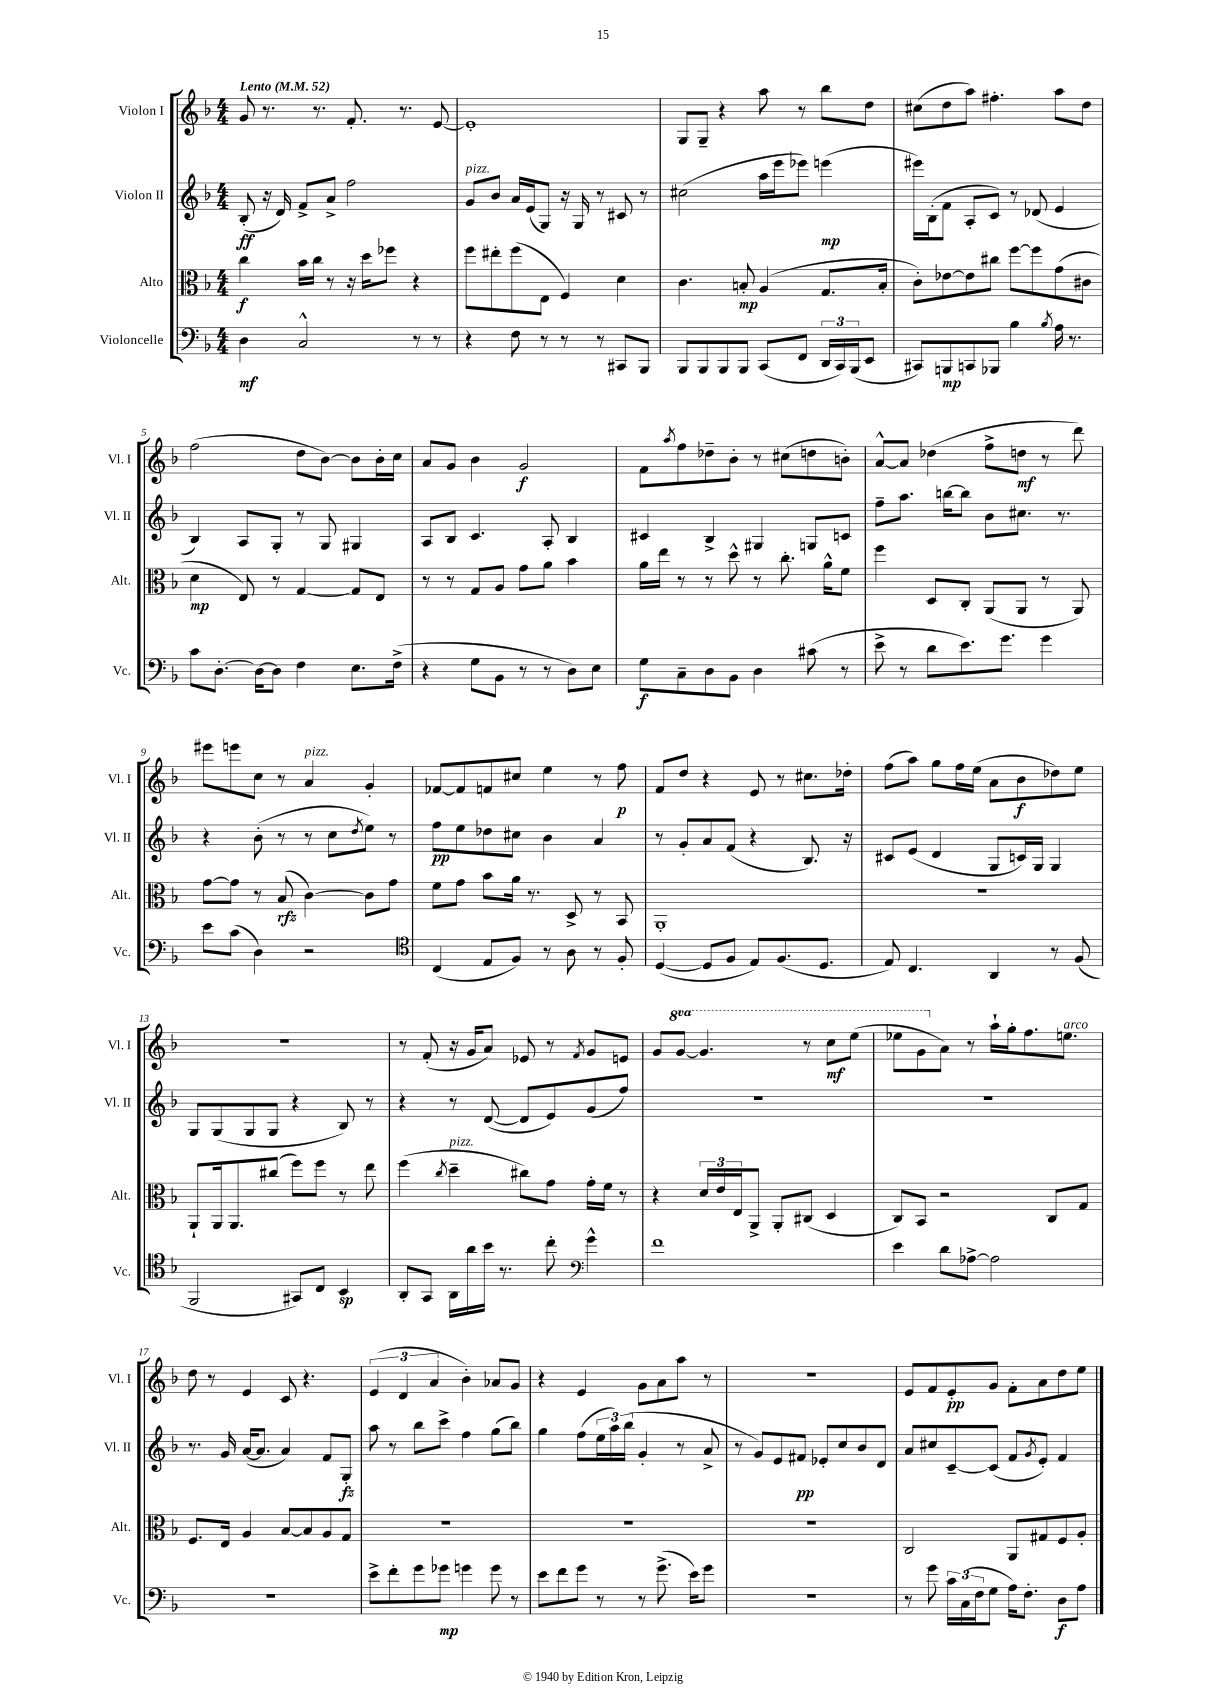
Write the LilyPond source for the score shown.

<<
\new StaffGroup <<
\new Staff = "s0" \with { instrumentName = "Violon I" shortInstrumentName = "Vl. I" } {
    \clef treble \key f \major \numericTimeSignature \time 4/4 \set Staff.ottavationMarkups = #ottavation-simple-ordinals \tempo "Lento" 4 = 52
    g'8 r8. r8. f'8.-. r8. e'8~ |
    e'1-. |
    g8 g8-- r4 a''8 r8 bes''8 d''8 |
    cis''8( d''8 a''8) fis''4.-. a''8 d''8 |
    f''2( d''8 bes'8~) bes'8 bes'16-. c''16 |
    a'8 g'8 bes'4 g'2\f |
    f'8 \acciaccatura { a''8 } f''8 des''8-- bes'8-. r8 cis''8( d''8 b'8-.) |
    a'8~-^ a'8 des''4( f''8-> d''8\mf r8 d'''8) |
    eis'''8 e'''8 c''8 r8 a'4^\markup { \italic "pizz." } g'4-. |
    fes'8~ fes'8 f'8 cis''8 e''4 r8 f''8\p |
    f'8 d''8 r4 e'8 r8 cis''8. des''16-. |
    f''8( a''8) g''8 f''16 e''16( a'8 bes'8\f des''8) e''8 |
    R1 |
    r8 f'8-.( r16 g'16 a'8) ees'8 r8 \acciaccatura { f'8 } g'8 e'8 |
    g'8 \ottava #1 g''8~ g''4. r8 c'''8\mf e'''8( |
    ees'''8 g''8 \ottava #0 a'8) r8 a''16-! g''16-. f''8. e''!8.^\markup { \italic "arco" } |
    d''8 r8 e'4 c'8 r4. |
    \tuplet 3/2 { e'4( d'4 a'4 } bes'4-.) aes'8 g'8 |
    r4 e'4 g'8 a'8 a''8 r8 |
    R1 |
    e'8 f'8 e'8-.\pp g'8 f'8-. a'8 d''8 e''8 \bar "|." |
}
\new Staff = "s1" \with { instrumentName = "Violon II" shortInstrumentName = "Vl. II" } {
    \clef treble \key f \major \numericTimeSignature \time 4/4
    bes8-.\ff( r16 d'16) f'8-> a'8-> f''2 |
    g'8^\markup { \italic "pizz." } bes'8 a'16 e'16( g8) r16 g16 r8 cis'8 r8 |
    cis''2( a''16 e'''16 ees'''8) e'''4\mp( |
    eis'''16) bes16-.( f'8 a8-. c'8) r8 des'8( e'4 |
    bes4) a8 g8-. r8 g8 gis4 |
    a8 bes8 c'4. a8-. bes4 |
    cis'4 bes4-> gis4 g8 c'8 |
    f''8-- a''8. b''16~ b''8 bes'8 cis''8. r8. |
    r4 bes'8-.( r8 r8 c''8 \acciaccatura { d''8 } e''8) r8 |
    f''8\pp e''8 des''8 cis''8 bes'4 a'4 |
    r8 g'8-. a'8 f'8( r4 bes8.) r16 |
    cis'8 e'8( d'4 g8 c'16) g16 g4 |
    g8 g8( g8 g8 r4 bes8) r8 |
    r4 r8 d'8~( d'8 e'8) g'8( f''8) |
    R1 |
    R1 |
    r8. g'16 a'16~( a'8. a'4) f'8 g8-.\fz |
    a''8 r8 bes''8 c'''8-> f''4 g''8( bes''8) |
    g''4 f''8( \tuplet 3/2 { e''16 a''16) bes''16( } g'4-. r8 a'8-> |
    r8 g'8) e'8 fis'8\pp ees'8-. c''8 bes'8 d'8 |
    a'8 cis''8 c'8~-- c'8( f'8 \acciaccatura { g'8 } e'8-.) f'4 \bar "|." |
}
\new Staff = "s2" \with { instrumentName = "Alto" shortInstrumentName = "Alt." } {
    \clef alto \key f \major \numericTimeSignature \time 4/4
    c''4\f bes'16 c''16 r8 r16 d''16 fes''8 r4 |
    f''8 eis''8-. f''8( e8 f4) d'4 |
    c'4. b8-.\mp a4( g8. b16-. |
    c'8-.) ees'8~ ees'8 cis''8 f''8~ f''8 g'8( cis'8 |
    d'4\mp e8) r8 g4~ g8 e8 |
    r8 r8 g8 a8 g'8 a'8 bes'4 |
    a'16 e''16 r8 r8 d''8-^ r8 c''8.-. a'16-^ f'8 |
    f''4 d8 c8-. a,8( a,8 r8 a,8) |
    g'8~ g'8 r8 bes8\rfz( c'4~) c'8 g'8 |
    f'8 g'8 bes'8 a'16 r8. d8-> r8 bes,8 |
    a,1-. |
    R1 |
    a,8-! a,16 a,8. cis''8( f''8) f''8 r8 e''8 |
    f''4( \acciaccatura { c''8 } d''4--^\markup { \italic "pizz." } cis''8) g'8 g'16-. f'16 r8 |
    r4 \tuplet 3/2 { d'16 e'16 e16 } a,8-> a,8-. cis8( d4 |
    c8) bes,8 r2 c8 g8 |
    f8. e16 a4 bes8~ bes8 a8 g8 |
    R1 |
    R1 |
    R1 |
    c2 a,8 gis8 f8 a8-. \bar "|." |
}
\new Staff = "s3" \with { instrumentName = "Violoncelle" shortInstrumentName = "Vc." } {
    \clef bass \key f \major \numericTimeSignature \time 4/4
    d4\mf c2-^ r8 r8 |
    r4 f8 r8 r8 r8 cis,8 bes,,8 |
    bes,,8 bes,,8 bes,,8 bes,,8 c,8( f,8 \tuplet 3/2 { d,16 c,16) bes,,16( } e,8 |
    cis,8) b,,8\mp c,8 bes,,8 bes4 \acciaccatura { bes8 } a16 r8. |
    c'8 d8.~-. d16~ d8 f4 e8. f16->( |
    r4 g8 bes,8 r8 r8 d8) e8 |
    g8\f c8-- d8 bes,8 d4 cis'8( r8 |
    e'8-> r8 d'8 e'8.) g'8. g'4 |
    e'8 c'8( d4) r2 |
    \clef tenor c4( e8 f8) r8 a8 r8 f8-. |
    d4~( d8 f8 e8) f8.( d8. |
    e8) c4. a,4 r8 f8( |
    f,2 gis,8) c8 bes,4\sp |
    a,8-. g,8 a,16 a'16 bes'16 r8. c''8-. \clef bass g'4-^ |
    f'1 |
    e'4 d'8 aes8~-> aes2 |
    R1 |
    e'8-> f'8-. g'8 ges'8\mp g'4 g'8 r8 |
    e'8 f'8 g'8 r8 r8 g'8.->( e'16) g'8 |
    R1 |
    r8 g'8 \tuplet 3/2 { c'16 c16( f16 } g8 a16) f8.-. d8\f a8 \bar "|." |
}
>>
>>
